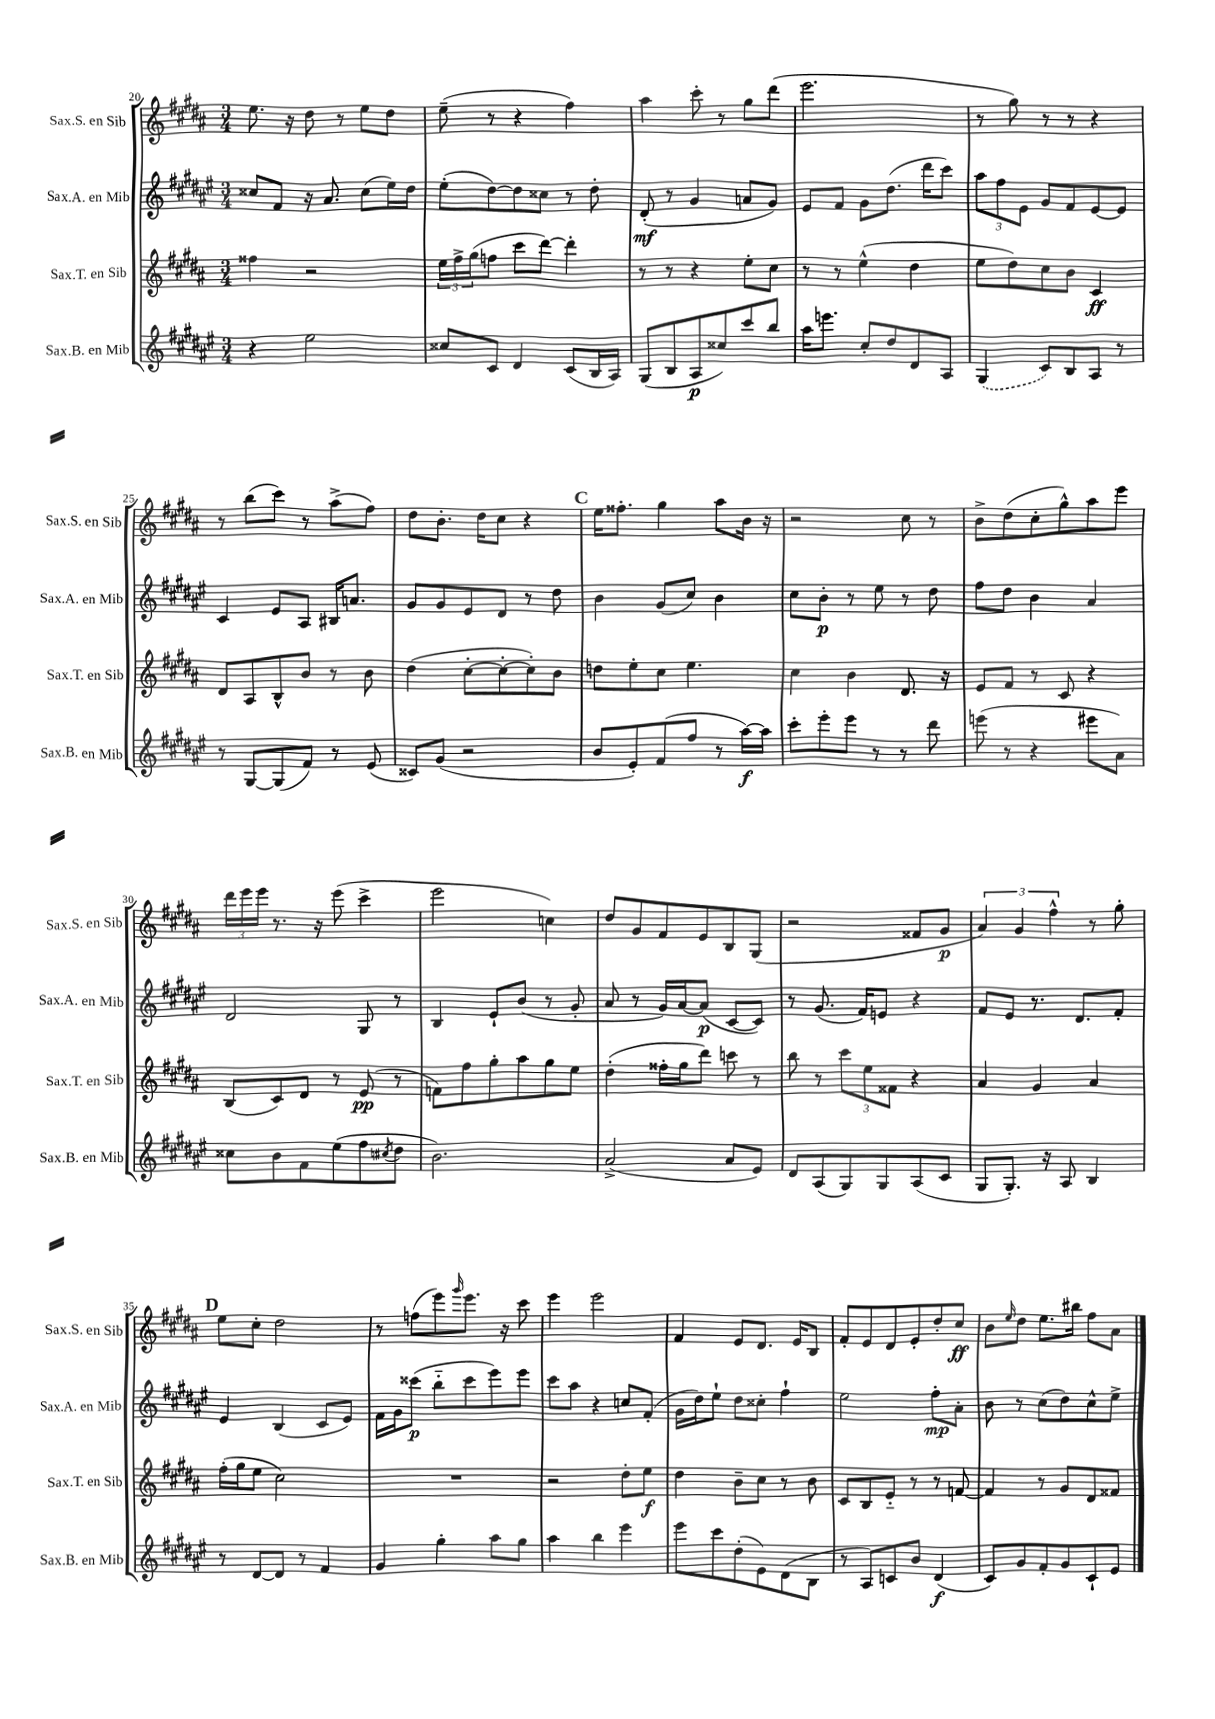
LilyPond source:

<<
\new StaffGroup <<
\new Staff = "s0" \with { instrumentName = "Sax.S. en Sib" shortInstrumentName = "Sax.S. en Sib" } {
    \clef treble \key b \major \numericTimeSignature \time 3/4
    e''8. r16 dis''8 r8 e''8 dis''8 |
    e''8--( r8 r4 fis''4) |
    ais''4 cis'''8-. r8 gis''8 dis'''8( |
    e'''2. |
    r8 gis''8) r8 r8 r4 |
    r8 b''8( cis'''8) r8 ais''8->( fis''8) |
    dis''8 b'8.-. dis''16 cis''8 r4 |
    \mark \markup { \bold "C" } e''16 fisis''8.-. gis''4 ais''8 b'16 r16 |
    r2 cis''8 r8 |
    b'8-> dis''8( cis''8-. gis''8-^) ais''8 e'''8 |
    \tuplet 3/2 { dis'''16 e'''16 e'''16 } r8. r16 e'''8( cis'''4-> |
    e'''2 c''4) |
    dis''8 gis'8 fis'8 e'8 b8 gis8( |
    r2 fisis'8 gis'8\p |
    \tuplet 3/2 { ais'4) gis'4 fis''4-^ } r8 gis''8-. |
    \mark \markup { \bold "D" } e''8 cis''8-. dis''2 |
    r8 f''8( e'''8) \grace { gis'''16 } e'''8. r16 cis'''8 |
    e'''4 e'''2 |
    fis'4 e'8 dis'8. e'16 b8 |
    fis'8-. e'8 dis'8 e'8-. dis''8-. cis''8\ff |
    b'8 \grace { e''16 } dis''8 e''8. bis''16 fis''8 ais'8 \bar "|." |
}
\new Staff = "s1" \with { instrumentName = "Sax.A. en Mib" shortInstrumentName = "Sax.A. en Mib" } {
    \clef treble \key fis \major \numericTimeSignature \time 3/4
    cisis''8 fis'8 r16 ais'8. cisis''8( eis''16) dis''16 |
    eis''8-.( dis''8~) dis''8 cisis''8 r8 dis''8-. |
    dis'8-.\mf( r8 gis'4 a'8 gis'8) |
    eis'8 fis'8 gis'8 dis''8.( dis'''16 cis'''8) |
    \tuplet 3/2 { ais''8 fis''8 eis'8 } gis'8 fis'8 eis'8~ eis'8 |
    cis'4 eis'8 ais8 bis16 a'8. |
    gis'8 gis'8 eis'8 dis'8 r8 dis''8 |
    \mark \markup { \bold "C" } b'4 gis'8( cis''8) b'4 |
    cis''8 b'8-.\p r8 eis''8 r8 dis''8 |
    fis''8 dis''8 b'4 ais'4 |
    dis'2 gis8 r8 |
    b4 eis'8-! b'8( r8 gis'8-. |
    ais'8 r8 gis'16) ais'16~ ais'8\p( cis'8~ cis'8) |
    r8 gis'8.( fis'16) e'8 r4 |
    fis'8 eis'8 r8. dis'8. fis'8-. |
    \mark \markup { \bold "D" } eis'4 b4( cis'8 eis'8) |
    fis'16 gis'16 cisis'''8\p( b''8-_ cisis'''8 eis'''8) eis'''8 |
    cis'''8 ais''8 r4 c''8 fis'8-.( |
    gis'16 dis''16) eis''8-! dis''8 cisis''8-. fis''4-! |
    eis''2 fis''8-.\mp ais'8-. |
    b'8 r8 cis''8( dis''8) cis''8-^ eis''8-> \bar "|." |
}
\new Staff = "s2" \with { instrumentName = "Sax.T. en Sib" shortInstrumentName = "Sax.T. en Sib" } {
    \clef treble \key b \major \numericTimeSignature \time 3/4
    fisis''4 r2 |
    \tuplet 3/2 { e''16 fis''16-> gis''16( } f''8 cis'''8 dis'''8~) dis'''4-. |
    r8 r8 r4 e''8-. cis''8 |
    r8 r8 e''4-^( dis''4 |
    e''8 dis''8) cis''8 b'8 cis'4\ff |
    dis'8 ais8 b8-^ b'8 r8 b'8 |
    dis''4( cis''8~-. cis''8~-. cis''8-.) b'8 |
    \mark \markup { \bold "C" } d''8 e''8-. cis''8 e''4. |
    cis''4 b'4 dis'8. r16 |
    e'8 fis'8 r8 cis'8 r4 |
    b8( cis'8) dis'8 r8 e'8\pp( r8 |
    f'8) fis''8 gis''8-. ais''8 gis''8 e''8 |
    dis''4-.( fisis''16-. gis''16 dis'''8) c'''8 r8 |
    b''8 r8 \tuplet 3/2 { cis'''8 e''8 fisis'8 } r4 |
    ais'4 gis'4 ais'4 |
    \mark \markup { \bold "D" } fis''16-.( gis''16 e''8 cis''2) |
    R2. |
    r2 dis''8-. e''8\f |
    dis''4 b'8-- cis''8 r8 b'8 |
    cis'8 b8 e'8-_ r8 r8 f'8~ |
    f'4 r8 gis'8 dis'8 fisis'8 \bar "|." |
}
\new Staff = "s3" \with { instrumentName = "Sax.B. en Mib" shortInstrumentName = "Sax.B. en Mib" } {
    \clef treble \key fis \major \numericTimeSignature \time 3/4
    r4 eis''2 |
    cisis''8 cis'8 dis'4 cis'8( b16 ais16) |
    gis8( b8 ais8\p cisis''8) cis'''8 b''8 |
    ais''16 e'''8. cis''8-. dis''8 dis'8 ais8 |
    \once \slurDashed gis4( cis'8) b8 ais8 r8 |
    r8 gis8~ gis8( fis'8) r8 eis'8( |
    cisis'8) gis'8( r2 |
    \mark \markup { \bold "C" } b'8 eis'8-.) fis'8( fis''8 r8 ais''16~\f) ais''16 |
    cis'''8-. eis'''8-. eis'''8 r8 r8 dis'''8 |
    e'''8( r8 r4 eis'''8 ais'8) |
    cisis''8 b'8 fis'8 eis''8( fis''8 \acciaccatura { cis''8 } dis''8 |
    b'2.) |
    ais'2->( ais'8 eis'8) |
    dis'8 ais8( gis8) gis8 ais8( cis'8 |
    gis8 gis8.-.) r16 ais8 b4 |
    \mark \markup { \bold "D" } r8 dis'8~ dis'8 r8 fis'4 |
    gis'4 gis''4-. ais''8 gis''8 |
    ais''4 b''4 eis'''4 |
    eis'''8 cis'''8 dis''8-.( eis'8) dis'8( b8 |
    r8 ais8) c'8 b'8 dis'4\f( |
    cis'8) gis'8 fis'8-. gis'8 cis'8-! eis'8 \bar "|." |
}
>>
>>
\layout { \context { \Score currentBarNumber = #20 } }
